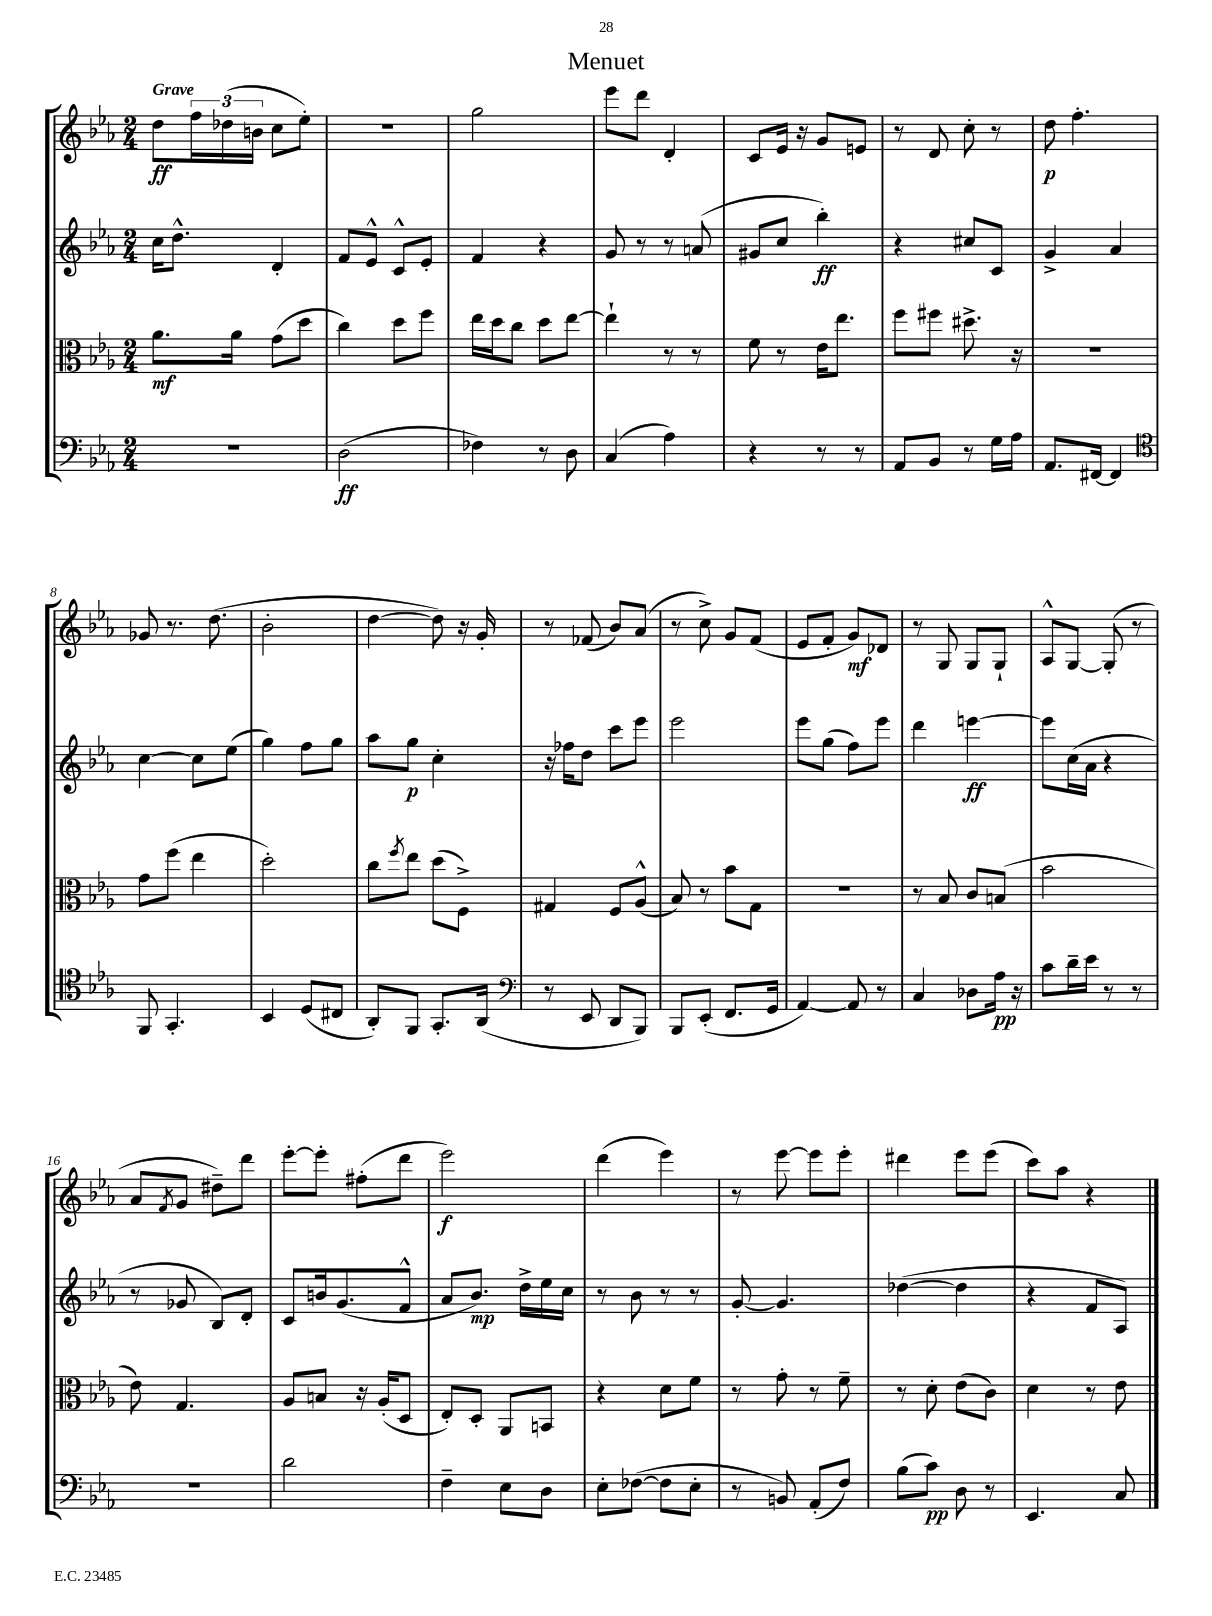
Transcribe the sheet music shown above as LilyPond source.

\header { title = "Menuet" }
<<
\new StaffGroup <<
\new Staff = "s0" {
    \clef treble \key ees \major \numericTimeSignature \time 2/4 \tempo "Grave"
    d''8\ff \tuplet 3/2 { f''16 des''16( b'16 } c''8 ees''8-.) |
    R2 |
    g''2 |
    ees'''8 d'''8 d'4-. |
    c'8 ees'16 r16 g'8 e'8 |
    r8 d'8 c''8-. r8 |
    d''8\p f''4.-. |
    ges'8 r8. d''8.( |
    bes'2-. |
    d''4~ d''8) r16 g'16-. |
    r8 fes'8( bes'8) aes'8( |
    r8 c''8->) g'8 f'8( |
    ees'8 f'8-. g'8\mf) des'8 |
    r8 g8 g8 g8-! |
    aes8-^ g8~ g8-.( r8 |
    aes'8 \acciaccatura { f'8 } g'8 dis''8--) d'''8 |
    ees'''8~-. ees'''8-. fis''8-.( d'''8 |
    ees'''2\f) |
    d'''4( ees'''4) |
    r8 ees'''8~ ees'''8 ees'''8-. |
    dis'''4 ees'''8 ees'''8( |
    c'''8) aes''8 r4 \bar "|." |
}
\new Staff = "s1" {
    \clef treble \key ees \major \numericTimeSignature \time 2/4
    c''16 d''8.-^ d'4-. |
    f'8 ees'8-^ c'8-^ ees'8-. |
    f'4 r4 |
    g'8 r8 r8 a'8( |
    gis'8 c''8 bes''4-.\ff) |
    r4 cis''8 c'8 |
    g'4-> aes'4 |
    c''4~ c''8 ees''8( |
    g''4) f''8 g''8 |
    aes''8 g''8\p c''4-. |
    r16 fes''16 d''8 c'''8 ees'''8 |
    ees'''2 |
    ees'''8 g''8( f''8) ees'''8 |
    d'''4 e'''4~\ff |
    e'''8 c''16( aes'16 r4 |
    r8 ges'8 bes8) d'8-. |
    c'8 b'16 g'8.( f'8-^ |
    aes'8 bes'8.\mp) d''16-> ees''16 c''16 |
    r8 bes'8 r8 r8 |
    g'8~-. g'4. |
    des''4~( des''4 |
    r4 f'8 aes8) \bar "|." |
}
\new Staff = "s2" {
    \clef alto \key ees \major \numericTimeSignature \time 2/4
    aes'8.\mf aes'16 g'8( d''8 |
    c''4) d''8 f''8 |
    ees''16 d''16 c''8 d''8 ees''8~ |
    ees''4-! r8 r8 |
    f'8 r8 ees'16 ees''8. |
    f''8 fis''8 dis''8.-> r16 |
    R2 |
    g'8 f''8( ees''4 |
    d''2-.) |
    c''8 \acciaccatura { f''8 } ees''8 d''8( f8->) |
    gis4 f8 aes8-^( |
    bes8) r8 bes'8 g8 |
    r2 |
    r8 bes8 c'8 b8( |
    bes'2 |
    ees'8) g4. |
    aes8 b8 r16 aes16-.( d8 |
    ees8-.) d8-. aes,8 b,8 |
    r4 d'8 f'8 |
    r8 g'8-. r8 f'8-- |
    r8 d'8-. ees'8( c'8) |
    d'4 r8 ees'8 \bar "|." |
}
\new Staff = "s3" {
    \clef bass \key ees \major \numericTimeSignature \time 2/4
    r2 |
    d2\ff( |
    fes4) r8 d8 |
    c4( aes4) |
    r4 r8 r8 |
    aes,8 bes,8 r8 g16 aes16 |
    aes,8. fis,16~ fis,4 |
    \clef tenor f,8 g,4.-. |
    bes,4 d8( cis8 |
    aes,8-.) f,8 g,8.-. aes,16( |
    \clef bass r8 ees,8 d,8 bes,,8) |
    bes,,8 ees,8-.( f,8. g,16 |
    aes,4~) aes,8 r8 |
    c4 des8 aes16\pp r16 |
    c'8 d'16-- ees'16 r8 r8 |
    r2 |
    d'2 |
    f4-- ees8 d8 |
    ees8-. fes8~( fes8 ees8-. |
    r8 b,8) aes,8-.( f8) |
    bes8( c'8\pp) d8 r8 |
    ees,4. c8 \bar "|." |
}
>>
>>
